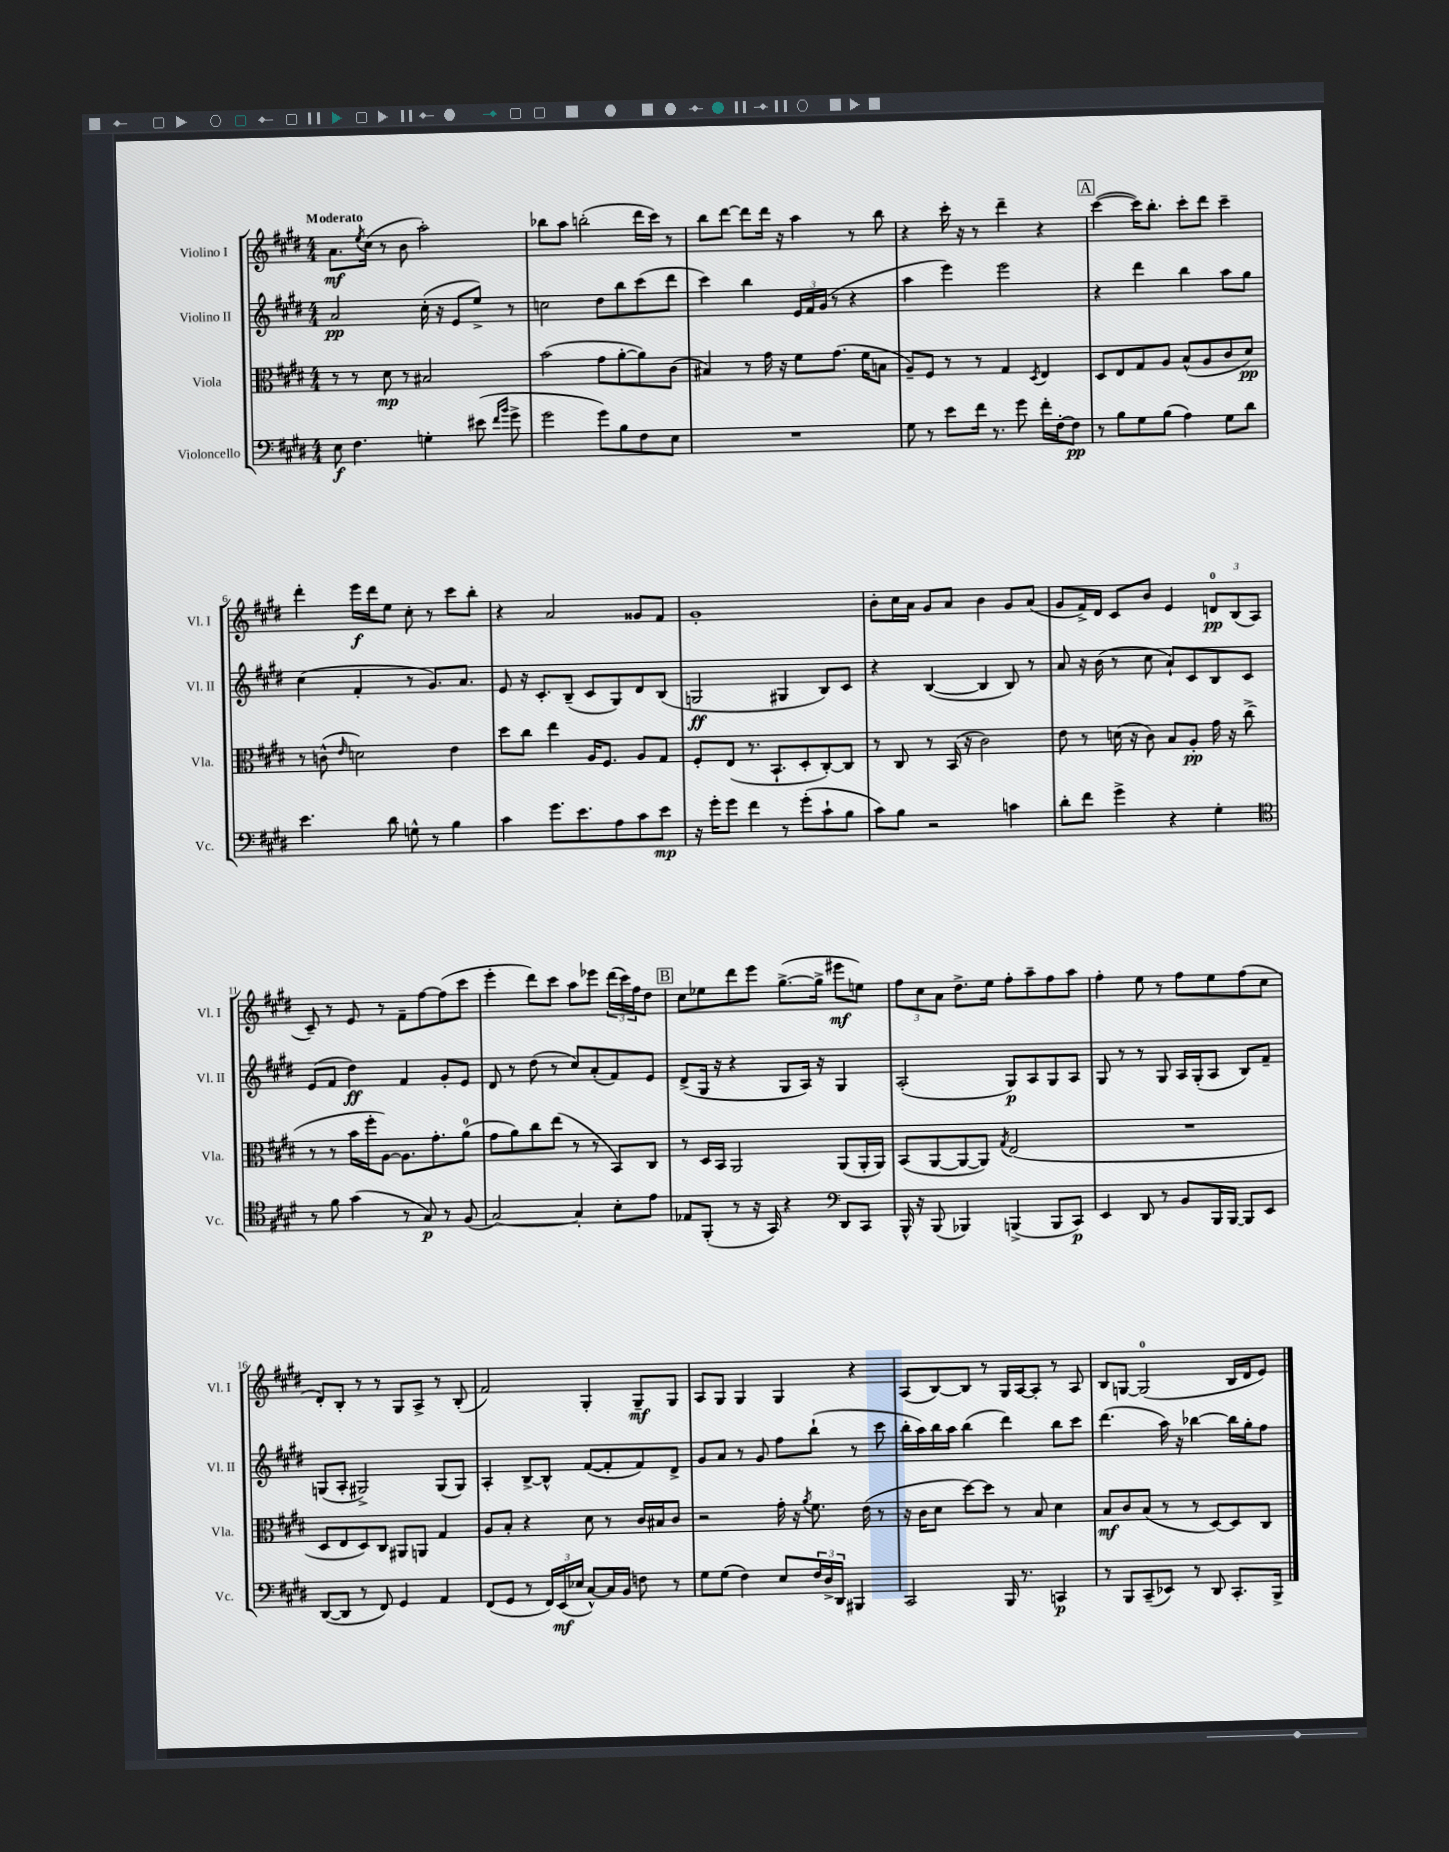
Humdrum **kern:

**kern	**kern	**kern	**kern
*staff4	*staff3	*staff2	*staff1
*clefF4	*clefC3	*clefG2	*clefG2
*k[f#c#g#d#]	*k[f#c#g#d#]	*k[f#c#g#d#]	*k[f#c#g#d#]
*M4/4	*M4/4	*M4/4	*M4/4
8E\	8r	2a/	8.a\L
4.F#\	8r	.	.
.	.	.	8qee/
.	.	.	(16cc#\Jk
.	8d#\	.	8r
.	8r	.	8b\
4G'\	2B#/	(16cc#'\	2aa'\)
.	.	16r	.
.	.	8e/L	.
(8e#\	.	8ee^/J)	.
16qqf#/LL	.	.	.
16qqb/JJ	.	.	.
8g#^\	.	8r	.
=	=	=	=
2g#\	(2b\	2cc\	8bb-\L
.	.	.	8aa\J
.	.	.	(2bb'\
8g#\L)	8g#\L	8dd#\L	.
8B\	[8a'\	8bb\	.
8F#\	8a\])	(8ccc#\	16ddd#\LL
.	.	.	16ccc#\JJ)
8E\J	(8c#\J	8ddd#\J	8r
=	=	=	=
1r	4B#/)	4ccc#\)	8bb\L
.	.	.	[8ddd#\J
.	8r	4bb\	8ddd#\]L
.	16g#\	.	16ddd#\Jk
.	16r	.	16r
.	8f#\L	24e/LL	4aa\
.	.	24f#/	.
.	.	(24g#/JJ	.
.	(8.g#\J	8r	.
.	.	4r	8r
.	16f#\LK	.	.
.	8B\J	.	8bb\
=	=	=	=
8G#\	8A~/L)	4aa\	4r
8r	8F#/J	.	.
8e\L	8r	4eee\)	16ccc#'\
.	.	.	16r
16f#\Jk	8r	.	8r
8.r	.	.	.
.	4G#/	2eee\	4ddd#~\
8g#\	.	.	.
.	8qD#/	.	.
16f#'\LL	4E/	.	4r
[16F#'\J	.	.	.
8F#\]J	.	.	.
=	=	=	=
8r	8D#/L	4r	([4ccc#\
8B\L	8E/	.	.
8G#\	8G#/	4ddd#\	16ccc#\]LK)
.	.	.	8.bb'\J
(8B\J	8A/J	.	.
4A\)	(8B^^/L	4bb\	8ccc#'\L
.	8A/	.	8ddd#\J
8G#\L	8c#/	8aa\L	4ccc#~\
8d#\J	8d#/J)	8gg#\J	.
=	=	=	=
4.e\	8r	(4cc#\	4ddd#'\
.	(8c^^\	.	.
.	16qqe/	.	.
.	2d\)	4f#'/	16eee\LL
.	.	.	16ddd#\J
8d#\	.	.	8ee\J
8G^^\	.	8r	8cc#'\
8r	.	8.g#/L)	8r
4B\	4e\	.	8ccc#\L
.	.	8.a/J	.
.	.	.	8bb'\J
=	=	=	=
4c#\	8dd#\L	8e/	4r
.	8cc#\J	16r	.
.	.	8.c#'/L	.
8.g#\L	4ee\	.	2a/
.	.	(8B~/J	.
8.e\	.	.	.
.	16A/LK	8c#/L	.
.	8.F#/J	.	.
8A\	.	8G#/)	.
8c#\	8A/L	8d#/	8g##/L
8e\J	8G#/J	(8B/J	8f#/J
=	=	=	=
16r	8F#'/L	2G/	1g#'
16g#'\LK	.	.	.
8g#\J	(8E/J	.	.
4f#\	8.r	.	.
.	8.BB`/L	.	.
8r	.	4G#/	.
(8g#'\L	8D#'/	.	.
8c#`\	[8C#'/)	8B/L)	.
8B\J	8C#/]J	8c#/J	.
=	=	=	=
8c#\L)	8r	4r	8b'\L
8B\J	8C#/	.	16cc#\L
.	.	.	16a\JJ
2r	8r	([4B/	8g#/L
.	(16BB/	.	8a/J
.	16r	.	.
.	2c#\)	4B/]	4b\
4c\	.	8B/)	8g#/L
.	.	8r	(8a/J
=	=	=	=
8d#'\L	8e\	8a/	8g#/L
8f#\J	8r	16r	16f#^/L)
.	.	(16b\	16d#/JJ
4g#^\	(16d\	8r	8c#/L
.	16r	.	.
.	8c#\)	8cc#\	8b/J
4r	8B/L	8a`/L)	4e/
.	8A'/J	8c#/	.
4G#'\	16g#\	8B/	12d/L
.	16r	.	.
.	.	.	(12B/
.	(8cc#^\	8c#/J	.
.	.	.	12A/J
=	=	=	=
*clefC4	*	*	*
8r	8r	(8e/L	8c#~/)
8f#\	8r	8f#/J	8r
(4g#\	16b\LL	4dd#\)	8e/
.	16ff#'\J	.	.
.	[8A\J)	.	8r
8r	8.A\]L	4f#/	8f#~\L
8G#/)	.	.	[8ff#\
.	8.g#'\	.	.
8r	.	8g#'/L	(8ff#\]
(8F#/	(8a\J	8e/J	8ccc#\J
=	=	=	=
[2G#/)	8g#\L	8d#/	4eee'\
.	8a\)	8r	.
.	8cc#\	(8dd#\	8ddd#\L)
.	(8ee\J	8r	8ccc#\J
4G#'/]	8r	8cc#/L)	8aa\L
.	8r	(8a'/	8eee-\J
8B'\L	8BB/L)	8f#/)	(24ddd#\LL
.	.	.	24ccc#\)
.	.	.	24ff#\J
8e\J	8C#/J	8e/J	8dd#\J
=	=	=	=
8E-/L	8r	(8d#^/L	8cc#\L
(8FF#'/J	16D#/LL	16G#/Jk	8ee-\
.	16BB/JJ	16r	.
8r	2AA/	4r	8ddd#\
16r	.	.	8eee\J
16GG#/)	.	.	.
4r	.	8G#/L	([8.gg#^\L
.	.	16A/Jk)	.
.	.	16r	16gg#^\]Jk
*clefF4	*	*	*
8DD#/L	(8AA/L	4G#/	8eee#\L
8CC#/J	16AA'/L	.	8ee\J)
.	16AA/JJ)	.	.
=	=	=	=
16BBB^^/	(8BB/L	(2A'/	12ff#\L
16r	.	.	.
.	.	.	12cc#\
(8BBB/	[8AA/	.	.
.	.	.	12a\J
4BBB-/)	8AA/_	.	8.dd#^\L
.	8AA/]J)	.	.
.	.	.	16ee\Jk
.	8qG#/	.	.
(4BBB^/	(2E/	8G#/L)	8ff#'\L
.	.	8A/	8aa~\
8BBB/L	.	8G#/	8ff#\
8CC#/J)	.	8A/J	8aa\J
=	=	=	=
4EE/	1r	8G#/	4ff#'\
.	.	8r	.
8DD#/	.	8r	8ee\
8r	.	8G#/	8r
8BB/L	.	16A/LL	8ff#\L
.	.	(16G#'/J	.
16BBB/L	.	8A/J	8ee\
[16BBB/JJ	.	.	.
8BBB/]L	.	8B/L)	(8ff#\
8EE/J	.	8f#~/J	8cc#\J
=	=	=	=
([8DD#/L	8D#/L	(8G/L	8d#'/L)
8DD#/]J	8E/	8A'/J	8B'/J
8r	8D#/)	2G#^/)	8r
8FF#/)	8C#/J	.	8r
4GG#/	8AA#/L	.	8G#/L
.	8AA/J	.	8A^/J
4AA/	4G#/	(8G#/L	8r
.	.	8G#/J)	(8B'/
=	=	=	=
(8FF#/L	8A/L	4A'/	2f#/)
8GG#/J	8B'/J	.	.
8r	4r	[8B^/L	.
24FF#/LL)	.	8B^^/]J	.
(24EE/	.	.	.
24E-/JJ	.	.	.
[8C#^^/L)	8d#\	([8f#/L	4G#'/
16C#/]L	8r	8f#'/]	.
16BB/JJ	.	.	.
8F\	16c#/LL	8f#/)	8G#~/L
.	16B#/J	.	.
8r	8c#/J	8d#^/J	8G#/J
=	=	=	=
8G#\L	2r	8g#/L	8A/L
(8G#\J	.	8a/J	8G#/J
4F#\)	.	8r	4G#/
.	.	8g#/	.
8E/L	16g#'\	8ff#\L	4G#/
.	16r	.	.
.	8qa/	.	.
24F#/L	8.f#\	(8bb`\J	.
24D#^/	.	.	.
24DD#/JJ	.	.	.
4BBB#/	.	8r	4r
.	(16e\	.	.
.	8r	8ccc#\	.
=	=	=	=
2CC#/	16r	16bb'\LL	(8A/L
.	16c#\LK	16aa\)	.
.	8d#\J	16bb\	[8B/)
.	.	16aa\JJ	.
.	[8dd#\L)	(4bb\	8B/]J
.	8dd#\]J	.	8r
16BBB/	8r	4ddd#\)	16G#/LL
8.r	.	.	[16A/J
.	8B/	.	8A'/]J
4CC/	4d#\	8bb\L	8r
.	.	8ccc#\J	8A/
=	=	=	=
8r	8B/L	(4.ddd#\	8B/L
8BBB/L	8c#/	.	[8G/J
(8CC#~/	(8B/J	.	(2G/]
8EE-/J)	8r	16aa\)	.
.	.	16r	.
8r	8r	[4bb-\	.
8DD#/	[8D#/L)	.	.
8.CC#'/L	8D#/]	16bb-\]LL	16B/LL
.	.	16gg#'\J	16d#/J
.	8C#/J	8ff#\J	8e/J)
16BBB^/Jk	.	.	.
==	==	==	==
*-	*-	*-	*-
